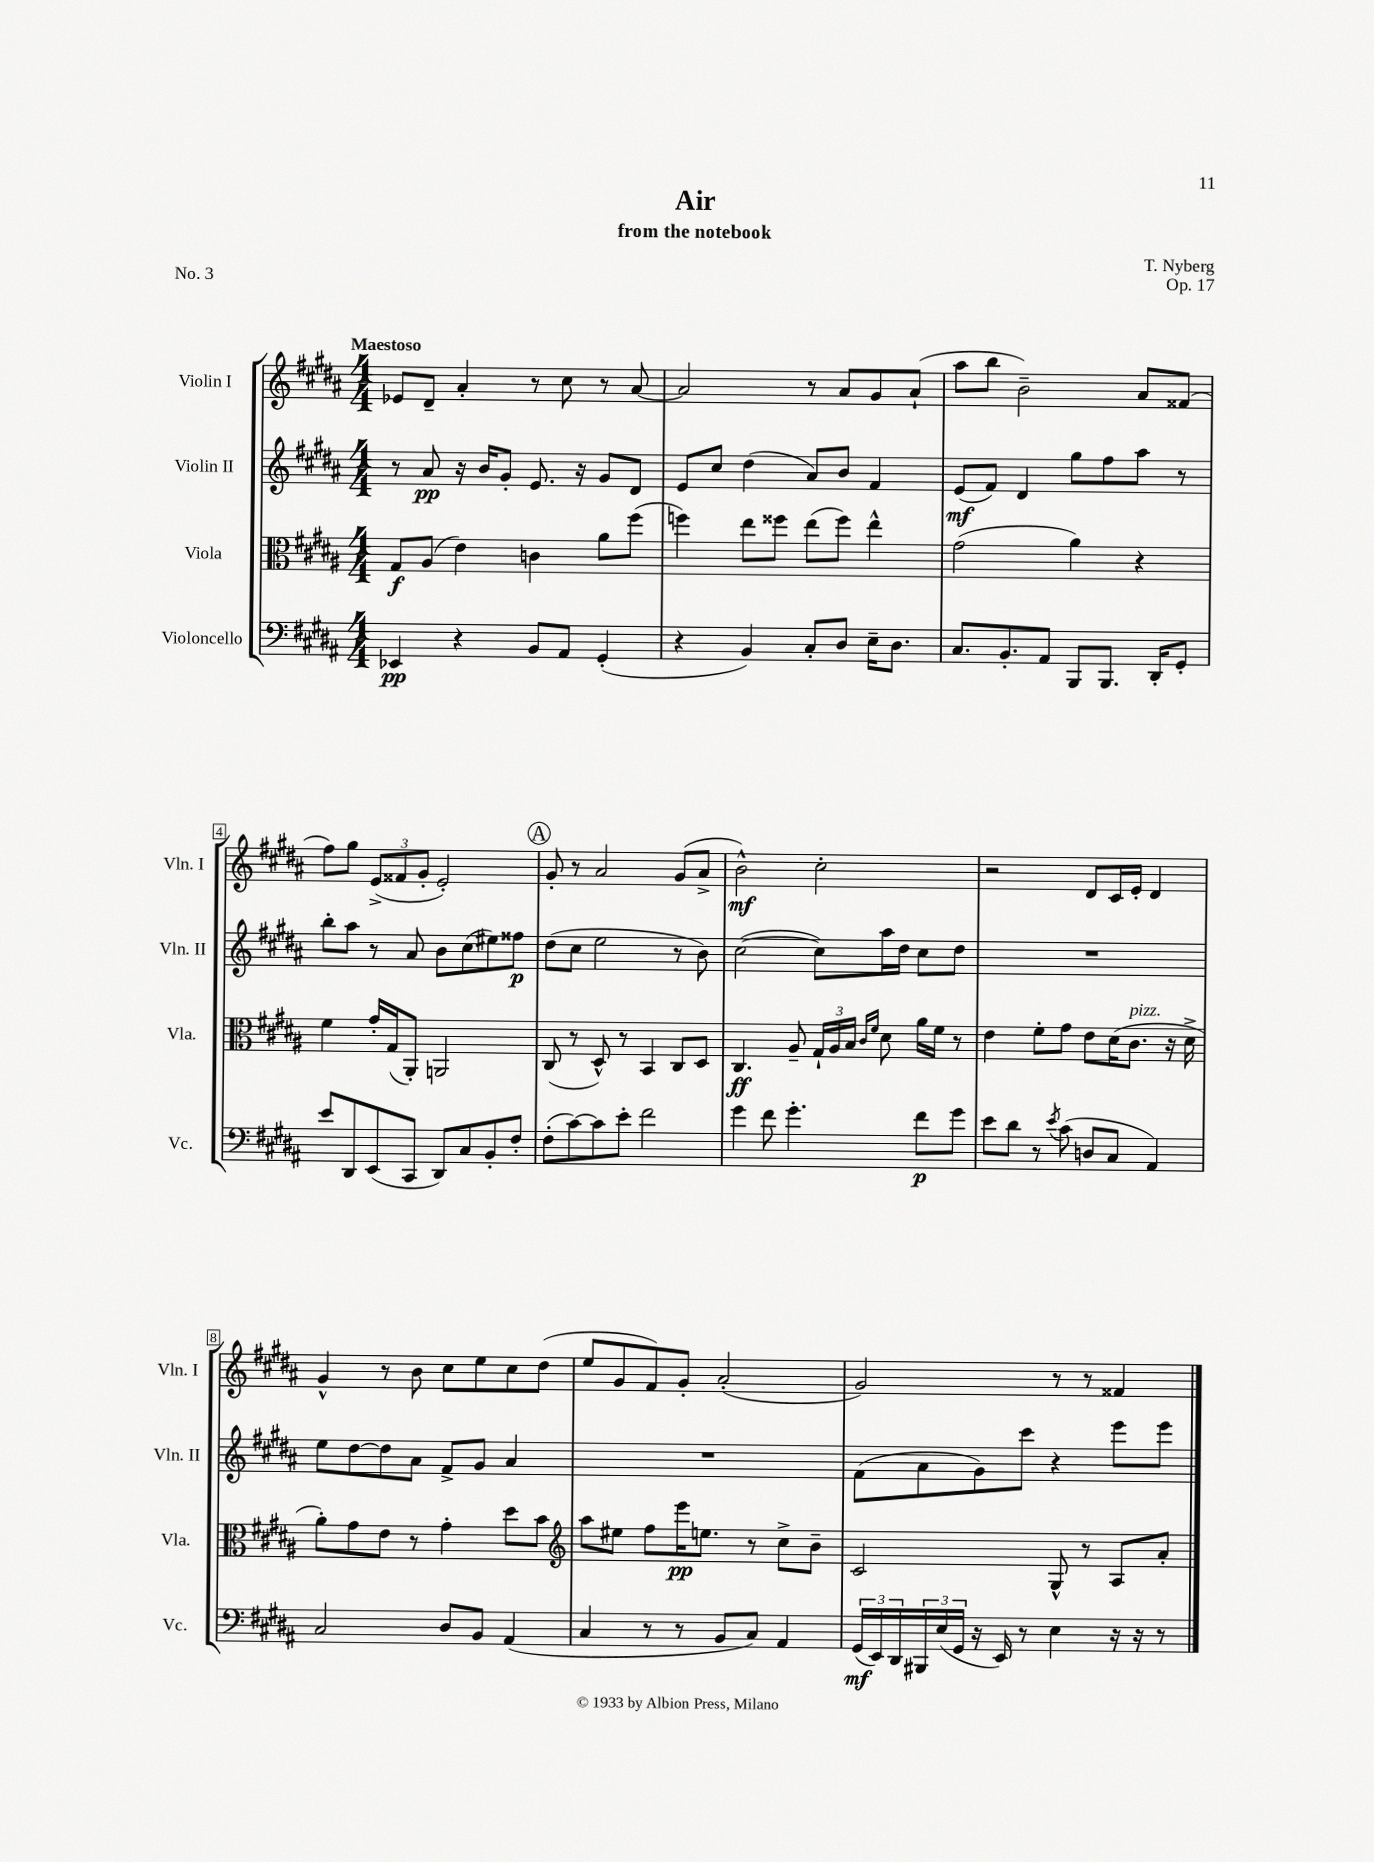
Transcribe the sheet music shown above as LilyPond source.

\header { title = "Air" composer = "T. Nyberg" subtitle = "from the notebook" opus = "Op. 17" piece = "No. 3" }
<<
\new StaffGroup <<
\new Staff = "s0" \with { instrumentName = "Violin I" shortInstrumentName = "Vln. I" } {
    \clef treble \key b \major \numericTimeSignature \time 4/4 \tempo "Maestoso"
    ees'8 dis'8-- ais'4-. r8 cis''8 r8 ais'8~ |
    ais'2 r8 ais'8 gis'8 ais'8-!( |
    ais''8 b''8 b'2--) ais'8 fisis'8( |
    fis''8) gis''8 \tuplet 3/2 { e'8->( fisis'8 gis'8-. } e'2-.) |
    \mark \markup { \circle "A" } gis'8-. r8 ais'2 gis'8( ais'8-> |
    b'2-^\mf) cis''2-. |
    r2 dis'8 cis'16 e'16-. dis'4 |
    gis'4-^ r8 b'8 cis''8 e''8 cis''8 dis''8( |
    e''8 gis'8 fis'8) gis'8-. ais'2-.( |
    gis'2) r8 r8 fisis'4 \bar "|." |
}
\new Staff = "s1" \with { instrumentName = "Violin II" shortInstrumentName = "Vln. II" } {
    \clef treble \key b \major \numericTimeSignature \time 4/4
    r8 ais'8\pp r16 b'16 gis'8-. e'8. r16 gis'8 dis'8 |
    e'8 cis''8 dis''4( ais'8) b'8 fis'4 |
    e'8\mf( fis'8) dis'4 gis''8 fis''8 ais''8 r8 |
    b''8-. ais''8 r8 ais'8 b'8 cis''8( eis''8) fisis''8\p |
    \mark \markup { \circle "A" } dis''8( cis''8 e''2 r8 b'8) |
    cis''2~( cis''8) ais''16 dis''16 cis''8 dis''8 |
    R1 |
    e''8 dis''8~ dis''8 ais'8 fis'8-> gis'8 ais'4 |
    R1 |
    fis'8( ais'8 gis'8) cis'''8 r4 e'''8 e'''8 \bar "|." |
}
\new Staff = "s2" \with { instrumentName = "Viola" shortInstrumentName = "Vla." } {
    \clef alto \key b \major \numericTimeSignature \time 4/4
    gis8\f ais8( e'4) c'4 ais'8 fis''8( |
    f''4) e''8 fisis''8 e''8( fisis''8) e''4-^ |
    gis'2( ais'4) r4 |
    fis'4 gis'16-. gis16( ais,8-.) a,2 |
    \mark \markup { \circle "A" } cis8( r8 dis8-^) r8 b,4 cis8 dis8 |
    cis4.\ff ais8-- \tuplet 3/2 { gis16-! ais16 b16 } \grace { cis'16 fis'16 } dis'8 ais'16 fis'16 r8 |
    e'4 fis'8-. gis'8 e'8 dis'16( cis'8.^\markup { \italic "pizz." } r16 dis'16-> |
    ais'8-.) gis'8 e'8 r8 gis'4-. dis''8 b'8 |
    \clef treble ais''8 eis''8 fis''8 e'''16\pp e''8. r8 cis''8-> b'8-- |
    cis'2 gis8-^ r8 ais8 ais'8-. \bar "|." |
}
\new Staff = "s3" \with { instrumentName = "Violoncello" shortInstrumentName = "Vc." } {
    \clef bass \key b \major \numericTimeSignature \time 4/4
    ees,4\pp r4 b,8 ais,8 gis,4-.( |
    r4 b,4) cis8-. dis8 e16-- dis8. |
    cis8. b,8.-. ais,8 b,,8 b,,8. dis,16-. gis,8-. |
    e'8 dis,8 e,8( cis,8 dis,8) cis8 b,8-. fis8-. |
    \mark \markup { \circle "A" } fis8-.( cis'8~) cis'8 e'8-. fis'2 |
    gis'4 fis'8 gis'4.-. fis'8\p gis'8 |
    e'8 dis'8 r8 \acciaccatura { e'8 } cis'8( d8 cis8 ais,4) |
    cis2 dis8 b,8 ais,4( |
    cis4 r8 r8 b,8 cis8) ais,4 |
    \tuplet 3/2 { gis,16\mf( e,16) dis,16 } \tuplet 3/2 { bis,,16 e16( gis,16 } r16 e,16) r8 e4 r16 r16 r8 \bar "|." |
}
>>
>>
\layout { \context { \Score \override BarNumber.stencil = #(make-stencil-boxer 0.1 0.3 ly:text-interface::print) } }
